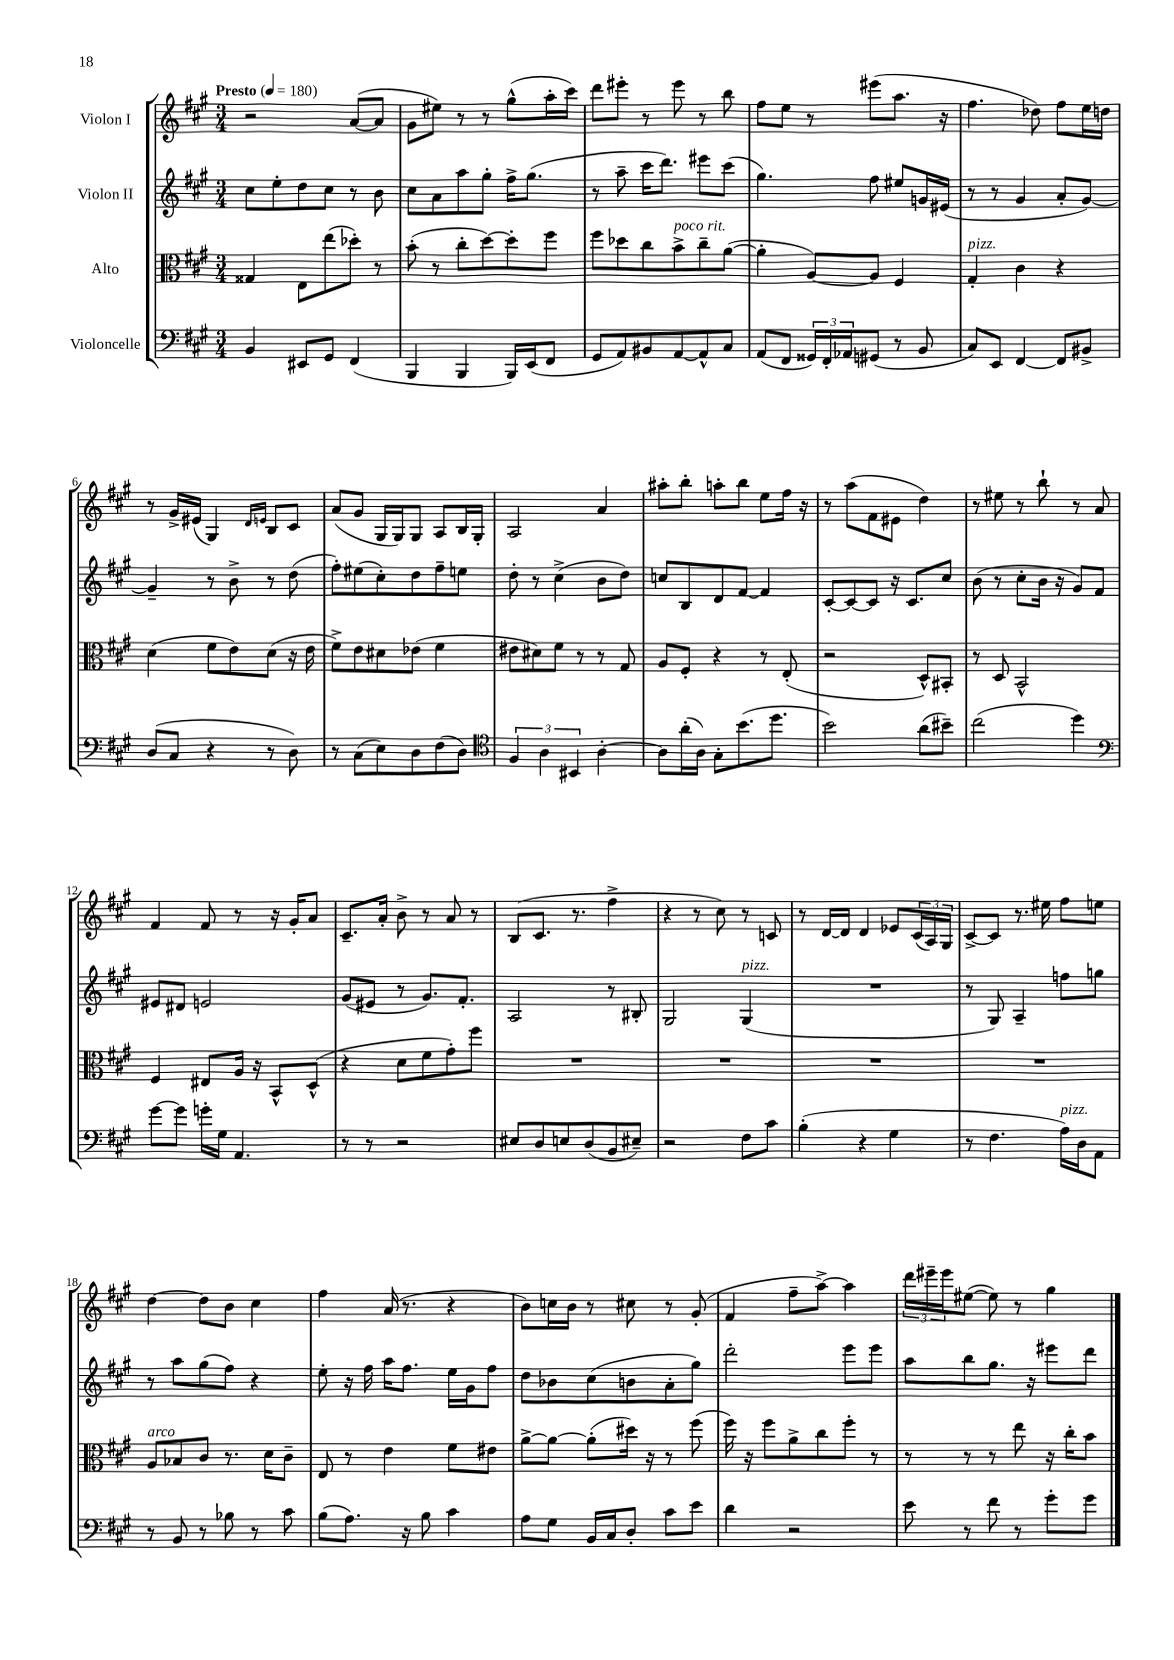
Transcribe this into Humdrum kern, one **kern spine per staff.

**kern	**kern	**kern	**kern
*staff4	*staff3	*staff2	*staff1
*clefF4	*clefC3	*clefG2	*clefG2
*k[f#c#g#]	*k[f#c#g#]	*k[f#c#g#]	*k[f#c#g#]
*M3/4	*M3/4	*M3/4	*M3/4
*MM180	*MM180	*MM180	*MM180
4BB	4G##	8cc#	2r
.	.	8ee'	.
8EE#	8E	8dd	.
8GG#	(8ee	8cc#	.
(4FF#	8dd-')	8r	([8a
.	8r	8b	8a]
=	=	=	=
4BBB	(8b'	8cc#	8g#
.	8r	8a	8ee#)
4BBB	8cc#'	8aa	8r
.	[8dd)	8gg#'	8r
16BBB)	8dd']	16ff#^	(8gg#^^
(16EE	.	(8.gg#	.
8FF#	8ff#	.	16aa'
.	.	.	16ccc#)
=	=	=	=
8GG#	8ff#	8r	8ddd
8AA)	8dd-	8aa~	8eee#'
8BB#	8cc#	16ccc#	8r
.	.	8.ddd)	.
[8AA	8b^	.	8eee#
8AA^^]	8cc#~	8eee#	8r
8C#	([8a	(8ccc#	8bb
=	=	=	=
(8AA	4a']	4.gg#)	8ff#
8FF#	.	.	8ee
24GG##)	[8A)	.	8r
24FF#'	.	.	.
24AA-	.	.	.
(8GG#	8A]	8ff#	(8eee#
8r	4F#	8ee#	8.aa
8BB	.	16g	.
.	.	(16e#	16r
=	=	=	=
8C#)	4G#'	8r	4.ff#
8EE	.	8r	.
[4FF#	4c#	4g#	.
.	.	.	8dd-)
8FF#]	4r	8a'	8ff#
8BB#^	.	[8g#)	16ee
.	.	.	16dd
=	=	=	=
(8D	(4d	4g#~]	8r
8C#	.	.	16g#^
.	.	.	(16e#
4r	8f#	8r	4G#)
.	8e)	8b^	.
.	.	.	16qqd
.	.	.	16qqe
8r	(8d	8r	8B
8D)	16r	(8dd	8c#
.	16e	.	.
=	=	=	=
8r	8f#^)	8ff#')	(8a
(8C#	8e	(8ee#	8g#
8E)	8d#	8cc#')	16G#
.	.	.	16G#)
8D	(8e-	8dd	8G#
(8F#	4f#	8ff#~	8A
8D)	.	8ee	16B
.	.	.	16G#'
=	=	=	=
*clefC4	*	*	*
6F#	8e#	8dd'	2A
.	8d#)	8r	.
6A	.	.	.
.	8f#	(4cc#^	.
6BB#	.	.	.
.	8r	.	.
[4A'	8r	8b	4a
.	8G#	8dd)	.
=	=	=	=
8A]	8A	8cc	8aa#'
(16a'	8F#'	8B	8bb'
16A)	.	.	.
8G#'	4r	8d	8aa'
(8.b	.	[8f#	8bb
.	8r	4f#]	8ee
8.dd	.	.	.
.	(8E'	.	16ff#
.	.	.	16r
=	=	=	=
2b)	2r	[8c#'	8r
.	.	8c#_	(8aa
.	.	8c#]	8f#
.	.	16r	8e#
.	.	8.c#	.
(8a	8D^^)	.	4dd)
8b#~)	8BB#'	8cc#	.
=	=	=	=
(2cc#	8r	(8b	8r
.	8D	8r	8ee#
.	2BB^^	8cc#'	8r
.	.	16b	8bb`
.	.	16r	.
4dd)	.	8g#)	8r
.	.	8f#	8a
=	=	=	=
*clefF4	*	*	*
[8g#	4F#	8e#	4f#
8g#]	.	8d#	.
16g'	8E#	2e	8f#
16G#	.	.	.
4.AA	16A	.	8r
.	16r	.	.
.	8BB^^	.	16r
.	.	.	16g#'
.	(8D^^	.	8a
=	=	=	=
8r	4r	(8g#	8.c#~
8r	.	8e#	.
.	.	.	16a'
2r	8d	8r	8b^
.	8f#	8.g#)	8r
.	8g#')	.	8a
.	.	8.f#'	.
.	8ff#	.	8r
=	=	=	=
8E#	2.r	2A	(8B
8D	.	.	8.c#
8E	.	.	.
.	.	.	8.r
(8D	.	.	.
8BB	.	8r	4ff#^
8E#~)	.	8B#'	.
=	=	=	=
2r	2.r	2G#	4r
.	.	.	8r
.	.	.	8cc#)
8F#	.	(4G#	8r
8c#	.	.	8c
=	=	=	=
(4B'	2.r	2.r	8r
.	.	.	[16d
.	.	.	16d]
4r	.	.	4d
4G#	.	.	8e-
.	.	.	(24c#
.	.	.	24A)
.	.	.	24G#
=	=	=	=
8r	2.r	8r	[8c#^
4.F#	.	8G#)	8c#]
.	.	4A~	8.r
.	.	.	16ee#
16A)	.	8ff	8ff#
16D	.	.	.
8AA	.	8gg	8ee
=	=	=	=
8r	8A	8r	[4dd
8BB	8B-	8aa	.
8r	8c#	(8gg#	8dd]
8B-	8.r	8ff#)	8b
8r	.	4r	4cc#
.	16d	.	.
8c#	8c#~	.	.
=	=	=	=
(8B	8E	8ee'	4ff#
8.A)	8r	16r	.
.	.	16ff#	.
.	4e	16aa	(16a
16r	.	8.ff#	8.r
8B	.	.	.
4c#	8f#	16ee	4r
.	.	16g#	.
.	8e#	8ff#	.
=	=	=	=
8A	[8a^	8dd	8b)
8G#	8a_	8b-	16cc
.	.	.	16b
16BB	(8a']	(8cc#	8r
16C#	.	.	.
8D'	16dd#)	8b	8cc#
.	16r	.	.
8c#	8r	8a'	8r
8e	(8ff#	8gg#)	(8g#'
=	=	=	=
4d	16ff#)	2ddd'	4f#
.	16r	.	.
.	8ff#	.	.
2r	8a^	.	8ff#~
.	8cc#	.	[8aa^)
.	8ff#'	8eee	4aa]
.	8r	8eee	.
=	=	=	=
8e	8r	8aa	24ddd
.	.	.	24eee#~
.	.	.	24eee#
8r	8r	8bb	([8ee#
8f#	8r	8.gg#	8ee#])
8r	8ee	.	8r
.	.	16r	.
8g#'	16r	8eee#	4gg#
.	16cc#'	.	.
8g#	8b	8ddd	.
==	==	==	==
*-	*-	*-	*-
